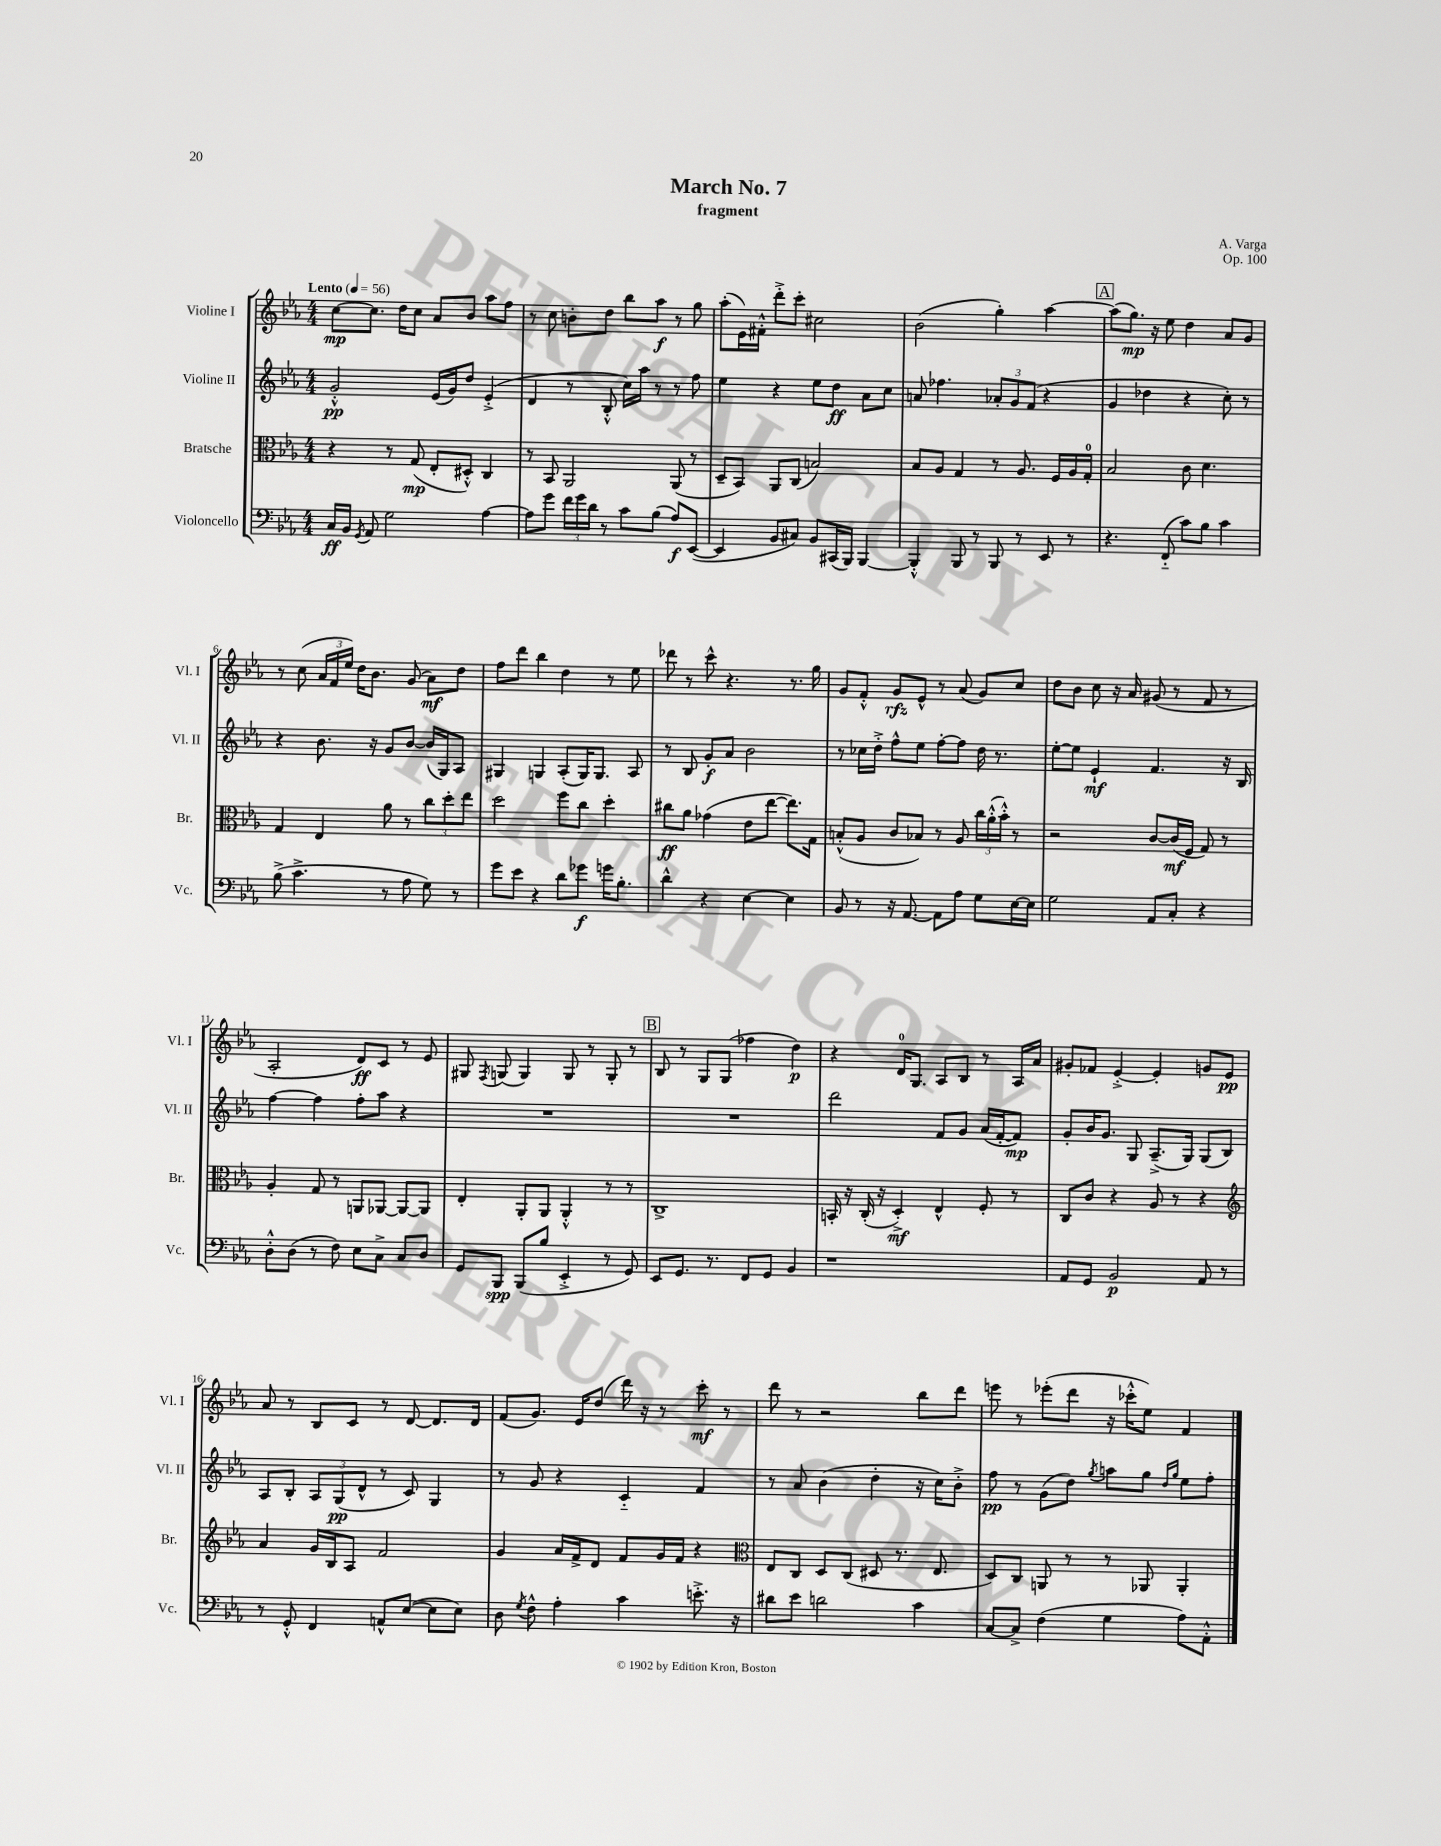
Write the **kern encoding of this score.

**kern	**dynam	**kern	**dynam	**kern	**dynam	**kern	**dynam
*part4	*part4	*part3	*part3	*part2	*part2	*part1	*part1
*staff4	*staff4	*staff3	*staff3	*staff2	*staff2	*staff1	*staff1
*I"Violoncello	*	*I"Bratsche	*	*I"Violine II	*	*I"Violine I	*
*I'Vc.	*	*I'Br.	*	*I'Vl. II	*	*I'Vl. I	*
*clefF4	*	*clefC3	*	*clefG2	*	*clefG2	*
*k[b-e-a-]	*	*k[b-e-a-]	*	*k[b-e-a-]	*	*k[b-e-a-]	*
*M4/4	*	*M4/4	*	*M4/4	*	*M4/4	*
*MM56	*	*MM56	*	*MM56	*	*MM56	*
=1	=1	=1	=1	=1	=1	=1	=1
!	!	!	!	!	!	!LO:TX:a:B:t=Lento	!
16C/LL	ff	4r	.	2g'^^/	pp	[8cc\L	mp
16BB-/JJ	.	.	.	.	.	.	.
8qGG/	.	.	.	.	.	.	.
8AA-/	.	.	.	.	.	8.cc\J]	.
2G\	.	8r	.	.	.	.	.
.	.	.	.	.	.	16dd\KL	.
.	.	(8G/	mp	.	.	8cc\J	.
.	.	8E-'/L	.	(16e-/LL	.	8a-/L	.
.	.	.	.	16g/J)	.	.	.
.	.	8D#X'^^/J)	.	8dd/J	.	8b-/J	.
[4A-\	.	4C/	.	(4e-'^/	.	8aa-\L	.
.	.	.	.	.	.	8ff\J	.
=2	=2	=2	=2	=2	=2	=2	=2
8A-\L]	.	8r	.	4d/	.	8r	.
8g\J	.	8BB-/	.	.	.	8cc\	.
24f\LL	.	2AA-/	.	8r	.	8bn'\L	.
24g\	.	.	.	.	.	.	.
24d\JJ	.	.	.	.	.	.	.
8r	.	.	.	8B-'^^/	.	8dd\J	.
8c\L	.	.	.	16cc\LL)	.	8bb-\L	.
.	.	.	.	16aa-\JJ	.	.	.
(8B-\J	.	.	.	8r	.	8aa-\J	f
8A-/L)	f	(8AA-/	.	8r	.	8r	.
([8EE-/J	.	8r	.	8ff\	.	8gg\	.
=3	=3	=3	=3	=3	=3	=3	=3
4EE-/]	.	8D~/L	.	4ee-\	.	(8aa-'\L	.
.	.	8BB-/J)	.	.	.	16e-\L)	.
.	.	.	.	.	.	16f#X'^^\JJ	.
8BB-/L	.	8AA-/L	.	4r	.	8ddd'^\L	.
8C#X/J)	.	(8C/J	.	.	.	8ccc'\J	.
8BB-/L	.	2Bn/)	.	8ee-\L	.	2cc#X\	.
(16CC#X/L	.	.	.	8dd\J	ff	.	.
16BBB-/JJ)	.	.	.	.	.	.	.
[4BBB-/	.	.	.	8a-\L	.	.	.
.	.	.	.	8cc\J	.	.	.
=4	=4	=4	=4	=4	=4	=4	=4
4BBB-'^^/]	.	8B-/L	.	8an/	.	(2b-\	.
.	.	8A-/J	.	4.ff-X\	.	.	.
8BBB-/	.	4G/	.	.	.	.	.
8r	.	.	.	.	.	.	.
8BBB-/	.	8r	.	12a-X'/L	.	4gg'\)	.
.	.	.	.	12g/	.	.	.
8r	.	8.A-/	.	.	.	.	.
.	.	.	.	(12f/J	.	.	.
8EE-/	.	.	.	4r	.	[4aa-\	.
.	.	16F/LL	.	.	.	.	.
8r	.	16A-/	.	.	.	.	.
.	.	16G'/JJ	.	.	.	.	.
!!LO:REH:place=s1:t=A
=5	=5	=5	=5	=5	=5	=5	=5
4.r	.	2B-/	.	4g/	.	(8aa-\L]	.
.	.	.	.	.	.	8.gg\J)	mp
.	.	.	.	4dd-X\	.	.	.
.	.	.	.	.	.	16r	.
(8FF/	.	.	.	.	.	8ee-\	.
8c\L)	.	8c\	.	4r	.	4dd\	.
8B-\J	.	4.d\	.	.	.	.	.
4c\	.	.	.	8cc'\)	.	8a-/L	.
.	.	.	.	8r	.	8g/J	.
!!LO:LB:g=z
=6	=6	=6	=6	=6	=6	=6	=6
(8B-^\	.	4G/	.	4r	.	8r	.
4.c^\	.	.	.	.	.	(8cc\	.
.	.	4E-/	.	8.b-\	.	24a-/LL	.
.	.	.	.	.	.	24f/	.
.	.	.	.	.	.	24ee-/JJ)	.
.	.	.	.	.	.	16dd\KL	.
.	.	.	.	16r	.	8.b-\J	.
8r	.	8a-\	.	8g/L	.	.	.
8A-\	.	8r	.	[8b-/J	.	(8g/	.
8G\)	.	12cc\L	.	(16b-/LL]	.	8a-\L)	mf
.	.	.	.	16G/J)	.	.	.
.	.	12dd'\	.	.	.	.	.
8r	.	.	.	8A-/J	.	8dd\J	.
.	.	12ee-\J	.	.	.	.	.
=7	=7	=7	=7	=7	=7	=7	=7
8g\L	.	2dd\	.	4G#X/	.	8ff\L	.
8e-\J	.	.	.	.	.	8ddd\J	.
4r	.	.	.	4Gn/	.	4bb-\	.
8d\L	.	8ff\L	.	(8A-'/L	.	4dd\	.
8g-X\J	f	8cc\J	.	16G/K)	.	.	.
.	.	.	.	8.G/J	.	.	.
16gn\KL	.	4dd'\	.	.	.	8r	.
8.B-'\J	.	.	.	.	.	.	.
.	.	.	.	8A-/	.	8ee-\	.
=8	=8	=8	=8	=8	=8	=8	=8
4d^^\	.	8cc#X\L	ff	8r	.	8ddd-X\	.
.	.	8a-\J	.	8B-/	.	8r	.
4r	.	(4g-X\	.	8g'/L	f	8ccc^^\	.
.	.	.	.	8a-/J	.	4.r	.
[4E-\	.	8e-\L	.	2b-\	.	.	.
.	.	[8ee-\J	.	.	.	.	.
4E-\]	.	8.ee-\L])	.	.	.	8.r	.
.	.	16G\Jk	.	.	.	16gg\	.
=9	=9	=9	=9	=9	=9	=9	=9
8BB-/	.	(8Bn'^^/L	.	8r	.	8g/L	.
8r	.	8A-/J	.	16cc-X\LL	.	8f'^^/J	.
.	.	.	.	16dd'^\JJ	.	.	.
16r	.	8c/L	.	8ff^^\L	.	8g/L	rfz
[8.AA-/	.	.	.	.	.	.	.
.	.	8B-X/J)	.	8ee-\J	.	8e-^^/J	.
8AA-\L]	.	8r	.	[8ff'\L	.	8r	.
8A-\J	.	8A-/	.	8ff\J]	.	(8a-/	.
8G\L	.	24cc\LL	.	16dd\	.	8g/L)	.
.	.	(24a-'^^\	.	.	.	.	.
.	.	.	.	8.r	.	.	.
.	.	24b-'^^\JJ)	.	.	.	.	.
[16E-\L	.	8r	.	.	.	8cc/J	.
16E-\JJ]	.	.	.	.	.	.	.
=10	=10	=10	=10	=10	=10	=10	=10
2G\	.	2r	.	[8ee-'\L	.	8dd\L	.
.	.	.	.	8ee-\J]	.	8b-\J	.
.	.	.	.	4e-`/	mf	8cc\	.
.	.	.	.	.	.	16r	.
.	.	.	.	.	.	16a-/	.
8AA-/L	.	[8c/L	.	4.f/	.	(8g#X/	.
8C'/J	.	(16c/L]	mf	.	.	8r	.
.	.	16F/JJ	.	.	.	.	.
4r	.	8G/)	.	.	.	8f/	.
.	.	8r	.	16r	.	8r	.
.	.	.	.	16B-/	.	.	.
!!LO:LB:g=z
=11	=11	=11	=11	=11	=11	=11	=11
8D'^^\L	.	4A-'/	.	[4ff\	.	2A-'/	.
(8D\J	.	.	.	.	.	.	.
8r	.	8G/	.	4ff\]	.	.	.
8F\)	.	8r	.	.	.	.	.
8E-\L	.	8AAn/L	.	8ff'\L	.	8d/L)	ff
8C^\J	.	[8AA-X/J	.	8aa-\J	.	8c/J	.
8C/L	.	8AA-/L_	.	4r	.	8r	.
8D/J	.	8AA-/J]	.	.	.	8e-/	.
=12	=12	=12	=12	=12	=12	=12	=12
8GG/L	.	4E-'/	.	1r	.	8G#X/	.
.	.	.	.	.	.	8qF/	.
8BBB-/J	spp	.	.	.	.	(8Gn/	.
(8BBB-/L	.	8AA-'/L	.	.	.	4G/)	.
8B-/J	.	8AA-/J	.	.	.	.	.
4EE-'^/	.	4AA-'^^/	.	.	.	8G/	.
.	.	.	.	.	.	8r	.
8r	.	8r	.	.	.	8G'/	.
8GG/)	.	8r	.	.	.	8r	.
!!LO:REH:place=s1:t=B
=13	=13	=13	=13	=13	=13	=13	=13
8EE-/L	.	1C^	.	1r	.	8B-/	.
8.GG/J	.	.	.	.	.	8r	.
.	.	.	.	.	.	8G/L	.
8.r	.	.	.	.	.	.	.
.	.	.	.	.	.	(8G/J	.
8FF/L	.	.	.	.	.	4ff-X\	.
8GG/J	.	.	.	.	.	.	.
4BB-/	.	.	.	.	.	4dd\)	p
=14	=14	=14	=14	=14	=14	=14	=14
1r	.	16BBn'/	.	2ddd\	.	4r	.
.	.	16r	.	.	.	.	.
.	.	(16C'/	.	.	.	.	.
.	.	16r	.	.	.	.	.
.	.	4D'^/)	mf	.	.	16d/KL	.
.	.	.	.	.	.	8.G/J	.
.	.	4E-^^/	.	8f/L	.	8A-/L	.
.	.	.	.	8g/J	.	8B-/J	.
.	.	8F'/	.	(16a-/LL	.	8r	.
.	.	.	.	[16f'/J	.	.	.
.	.	8r	.	8f/J])	mp	16A-/LL	.
.	.	.	.	.	.	16a-/JJ	.
=15	=15	=15	=15	=15	=15	=15	=15
8AA-/L	.	8C/L	.	8g'/L	.	8g#X'/L	.
8GG/J	.	8c/J	.	16b-/K	.	8f-X/J	.
.	.	.	.	8.g/J	.	.	.
2BB-/	p	4r	.	.	.	[4e-'^/	.
.	.	.	.	8G/	.	.	.
.	.	8A-/	.	(8.A-~^/L	.	4e-'/]	.
.	.	8r	.	.	.	.	.
.	.	.	.	16G/Jk)	.	.	.
8AA-/	.	4r	.	(8G/L	.	8gn/L	.
8r	.	.	.	8B-/J)	.	8e-/J	pp
!!LO:LB:g=z
=16	=16	=16	=16	=16	=16	=16	=16
*	*	*clefG2	*	*	*	*	*
8r	.	4a-/	.	8A-/L	.	8a-/	.
8GG'^^/	.	.	.	8B-'/J	.	8r	.
4FF/	.	16g/LL	.	12A-/L	.	8B-/L	.
.	.	16B-/J	.	.	.	.	.
.	.	.	.	(12G/	pp	.	.
.	.	8A-/J	.	.	.	8c/J	.
.	.	.	.	12d^^/J	.	.	.
8AAn^^/L	.	2f/	.	8r	.	8r	.
([8E-/J	.	.	.	8c/)	.	[8d/	.
8E-\L]	.	.	.	4G/	.	8.d/L]	.
8E-\J)	.	.	.	.	.	.	.
.	.	.	.	.	.	16d/Jk	.
=17	=17	=17	=17	=17	=17	=17	=17
8D\	.	4g/	.	8r	.	(8f/L	.
8qG/	.	.	.	.	.	.	.
8F^^\	.	.	.	8g/	.	8.g/J)	.
4A-'\	.	16a-/LL	.	4r	.	.	.
.	.	16f^/J	.	.	.	16e-/KL	.
.	.	8d/J	.	.	.	(8dd/J	.
4c\	.	8f/L	.	4c/	.	16ddd\)	.
.	.	.	.	.	.	16r	.
.	.	16g/L	.	.	.	8r	.
.	.	16f/JJ	.	.	.	.	.
8.en'^\	.	4r	.	4f/	.	8ccc'\	mf
.	.	.	.	.	.	8r	.
16r	.	.	.	.	.	.	.
=18	=18	=18	=18	=18	=18	=18	=18
*	*	*clefC3	*	*	*	*	*
8d#X\L	.	8E-/L	.	8r	.	8ddd\	.
8e-\J	.	8C/J	.	8a-/	.	8r	.
2dn\	.	8D/L	.	(4b-\	.	2r	.
.	.	(8C/J	.	.	.	.	.
.	.	8D#X/	.	4dd'\	.	.	.
.	.	8.r	.	.	.	.	.
4c\	.	.	.	16r	.	8bb-\L	.
.	.	8.E-/	.	16cc\KL)	.	.	.
.	.	.	.	8b-'^\J	.	8ddd\J	.
=19	=19	=19	=19	=19	=19	=19	=19
[8C/L	.	8D/L)	.	8ff\	pp	8eeen\	.
8C^/J]	.	8C/J	.	8r	.	8r	.
(4F\	.	8AAn/	.	(8g\L	.	(8eee-X'\L	.
.	.	8r	.	8dd\J)	.	8ddd\J	.
.	.	.	.	8qgg/	.	.	.
4G\	.	8r	.	8aan\L	.	16r	.
.	.	.	.	.	.	16ccc-X'^^\KL	.
.	.	8AA-X/	.	8gg\J	.	8ee-\J)	.
.	.	.	.	16qqdd/LL	.	.	.
.	.	.	.	16qqgg/JJ	.	.	.
8A-\L)	.	4AA-'/	.	8ee-\L	.	4f/	.
8AA-'^^\J	.	.	.	8ff'\J	.	.	.
==	==	==	==	==	==	==	==
*-	*-	*-	*-	*-	*-	*-	*-
